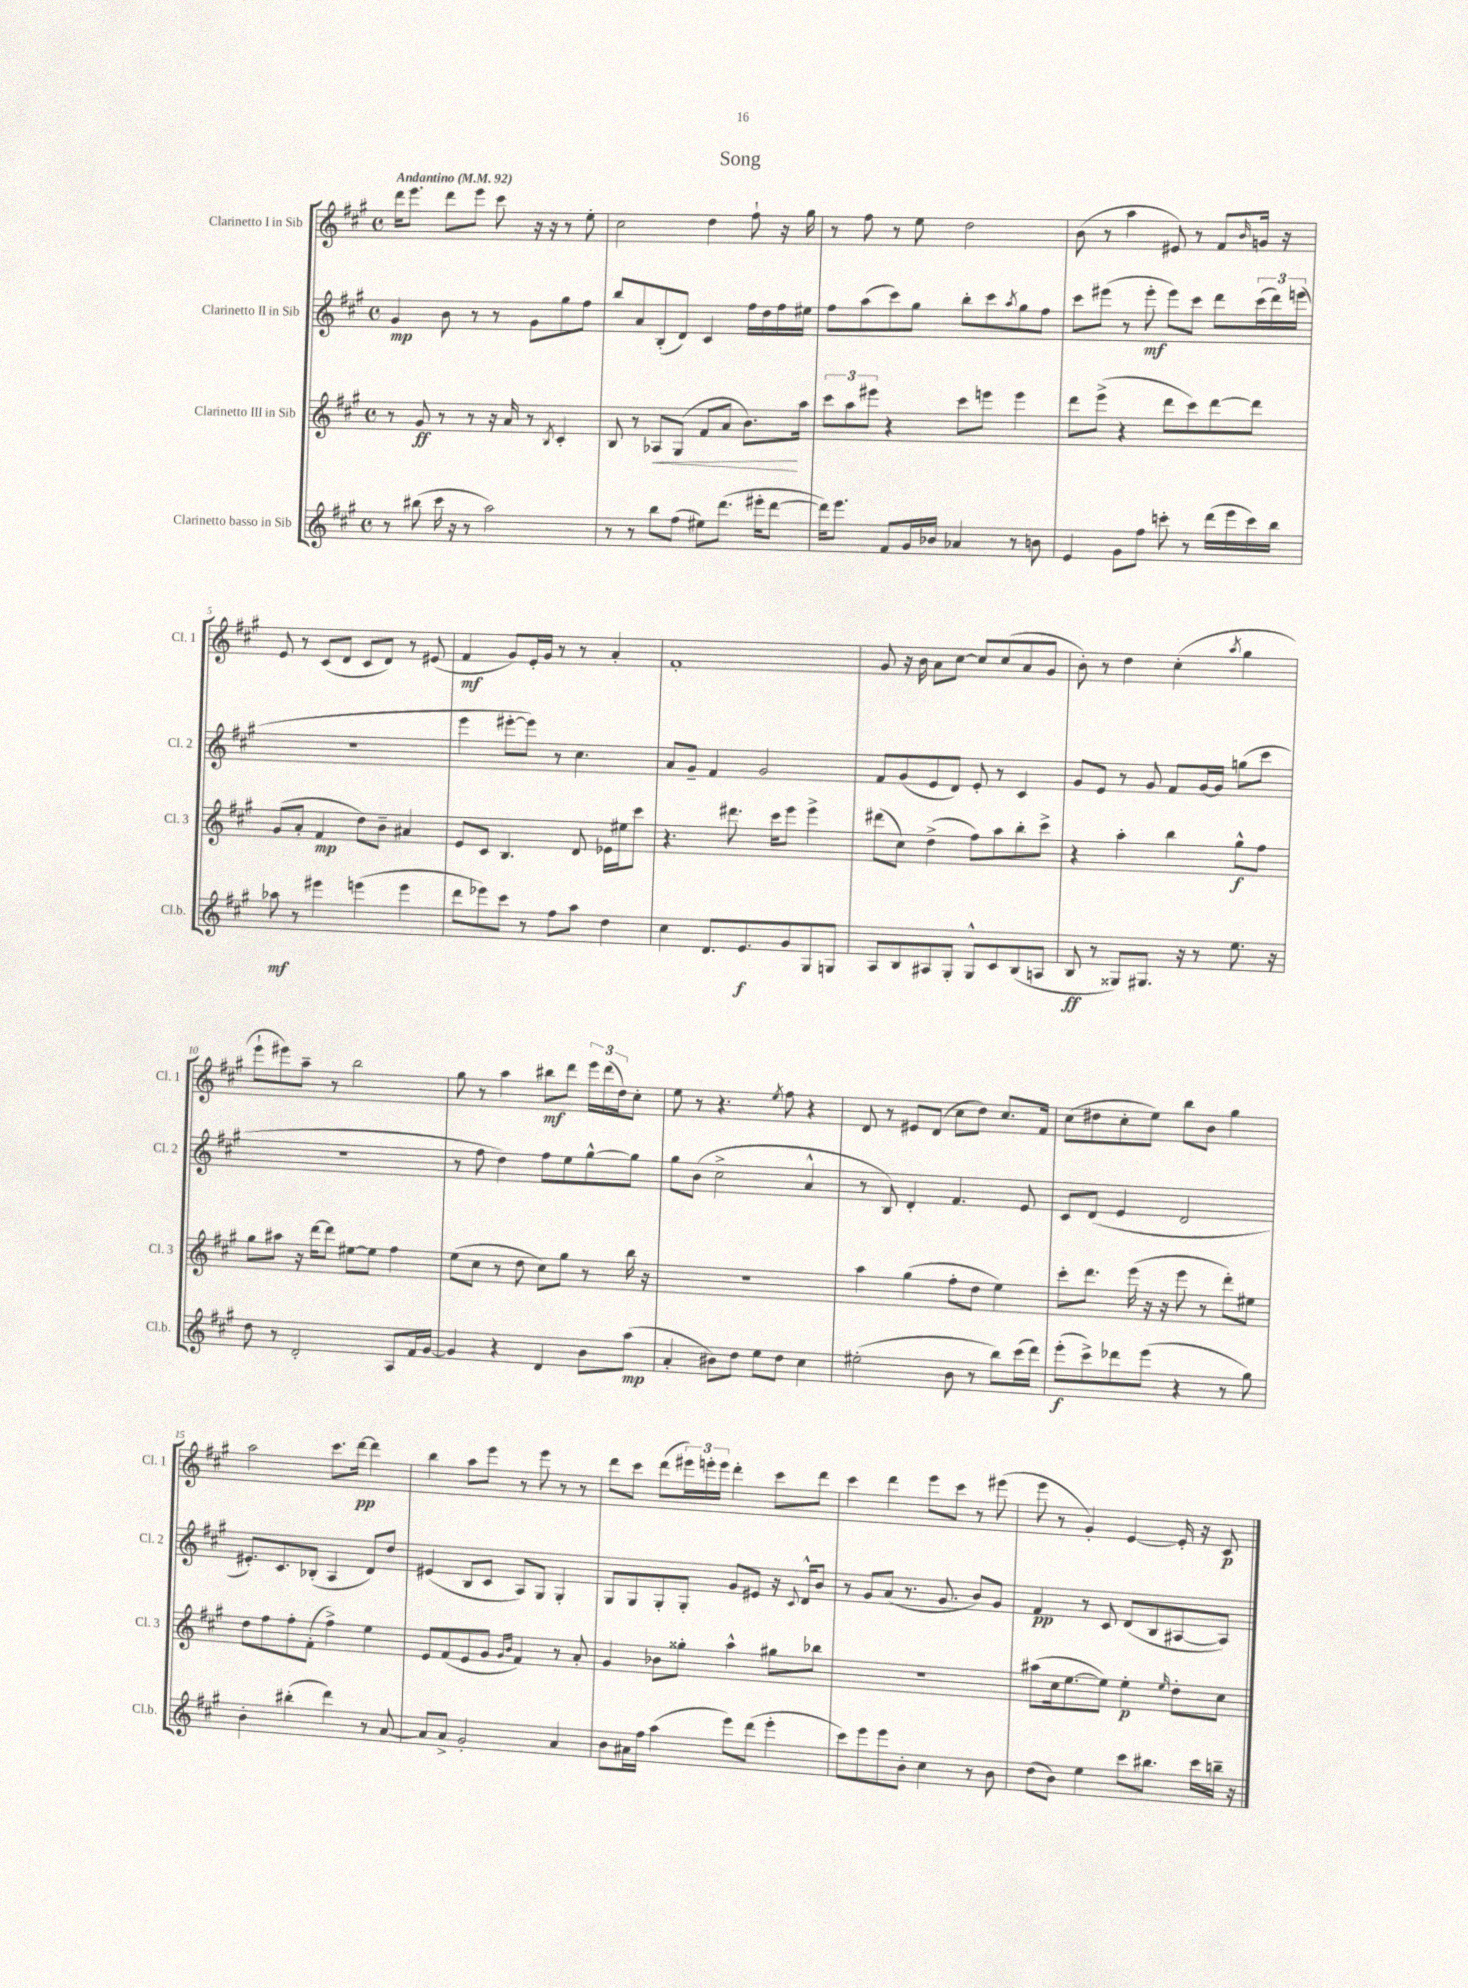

**kern	**kern	**kern	**kern
*staff4	*staff3	*staff2	*staff1
*clefG2	*clefG2	*clefG2	*clefG2
*k[f#c#g#]	*k[f#c#g#]	*k[f#c#g#]	*k[f#c#g#]
*M4/4	*M4/4	*M4/4	*M4/4
*met(c)	*met(c)	*met(c)	*met(c)
*MM92	*MM92	*MM92	*MM92
8r	8r	4g#/	16ddd\LK
.	.	.	8.eee\J
(8bb#\	8g#/	.	.
16ccc#\	8r	8b\	8ddd\L
16r	.	.	.
8r	8r	8r	8eee\J
2aa\)	16r	8r	8ccc#\
.	16a/	.	.
.	8r	8g#\L	16r
.	.	.	16r
.	8qB/	.	.
.	4c#'/	8gg#\	8r
.	.	8ff#\J	8ee'\
=	=	=	=
8r	8B/	8bb/L	2cc#\
8r	8r	8a/	.
8bb\L	8A-/L	(8B'/	.
(8ff#\J	(8G#/J	8d/J)	.
8ee#\L)	8f#/L	4c#/	4dd\
(8.ddd\J	8a/J	.	.
.	8.b\L)	16ff#\LL	8ff#`\
16eee#'\LK	.	16dd\	.
[8ddd\J	.	16ff#\	16r
.	16aa\Jk	16ee#\JJ	16gg#\
=	=	=	=
16ddd\]LK)	12ccc#\L	8ff#\L	8r
8.eee\J	.	.	.
.	12aa\	.	.
.	.	(8aa\	8ff#\
.	12eee#\J	.	.
8f#/L	4r	8ccc#\)	8r
16g#/L	.	8gg#\J	8ee\
16b-/JJ	.	.	.
4a-/	8ccc#\L	8bb'\L	2dd\
.	8eee\J	8ccc#\	.
.	.	8qaa/	.
8r	4eee\	8gg#\	.
8b\	.	8ff#\J	.
=	=	=	=
4e/	8ddd\L	8ccc#\L	(8b\
.	(8eee^\J	(8eee#\J	8r
8g#\L	4r	8r	4aa\
8ff#\J	.	8eee#'\	.
8ccc'\	8ddd\L	8eee#\L)	8e#/)
8r	8ccc#\)	8ccc#\J	8r
(16ddd\LL	[8ddd\	8ddd\L	8f#/L
16eee\	.	.	.
.	.	.	16qqb/
16ccc\)	8ddd\]J	(24ccc#\L	16g/Jk
.	.	24ddd\)	.
16bb\JJ	.	.	16r
.	.	(24eee\JJ	.
=	=	=	=
8aa-\	(8g#/L	1r	8e/
8r	8a'/J	.	8r
4eee#\	4f#/	.	(8c#/L
.	.	.	8d/J
(4eee\	8dd\L)	.	8c#/L
.	8b~\J	.	8d/J)
4eee\	4a#/	.	8r
.	.	.	(8e#/
=	=	=	=
8ddd\L	8e/L	4eee\	4f#/
8eee-\)	8c#/J	.	.
8ccc#\J	4.B/	[8eee#'\L	8g#/L)
8r	.	8eee#\]J)	16e'/L
.	.	.	16g#/JJ
8ff#\L	.	8r	8r
8aa\J	8d/	4.cc#\	8r
4dd\	16e-\LL	.	4a'/
.	16ee#\J	.	.
.	8ccc#\J	.	.
=	=	=	=
4cc#\	4.r	8a/L	1f#'
.	.	8g#~/J	.
8.d/L	.	4f#/	.
.	8.ddd#\	.	.
8.e/	.	.	.
.	.	2g#/	.
.	16ccc#\LK	.	.
8g#/	8eee\J	.	.
8G#/	4eee^\	.	.
8G/J	.	.	.
=	=	=	=
8A/L	(8ddd#\L	8f#/L	8g#/
8B/	8cc#\J)	(8g#/	16r
.	.	.	16b\
8A#/	(4dd^\	8e/	8a\L
8G#'/J	.	8d/J)	[8cc#\J
8G#^^/L	8ff#\L)	8e'/	8cc#/]L
8c#/	8aa\	8r	(8cc#/
(8B/	8bb'\	4c#/	8a/
8A/J	8ccc#^\J	.	8g#/J
=	=	=	=
8B/	4r	8g#/L	8b'\)
8r	.	8e/J	8r
8G##/L)	4aa'\	8r	4dd\
8.G#/J	.	8g#/	.
.	4bb\	8f#/L	(4cc#'\
16r	.	.	.
8r	.	[16g#/L	.
.	.	16g#/]JJ	.
.	.	.	8qaa/
8.ee\	8gg#^^\L	(8gg\L	4gg#\
.	8ff#\J	8ccc#\J	.
16r	.	.	.
=	=	=	=
8dd\	8gg#\L	1r	8eee`\L
8r	8aa#\J	.	8eee#\)
2d'/	16r	.	8aa~\J
.	[16ddd\LK	.	.
.	8ddd\]J	.	8r
.	[8ee#\L	.	2bb\
.	8ee#\]J	.	.
8A/L	4ff#\	.	.
16f#/L	.	.	.
[16g#/JJ	.	.	.
=	=	=	=
4g#/]	(8ee\L	8r	8gg#\
.	8cc#\J	8ff#\	8r
4r	8r	4dd\)	4aa\
.	8dd\	.	.
4d/	8cc#\L)	8ff#\L	8bb#\L
.	8gg#\J	8ee\	8ddd\J
8b\L	8r	[8gg#^^\	24eee\LL
.	.	.	(24ddd\
.	.	.	24dd\J)
(8aa\J	16bb\	8gg#\]J	8cc#'\J
.	16r	.	.
=	=	=	=
4a'/	1r	8gg#\L	8ee\
.	.	(8b\J	8r
8b#\L)	.	2cc#^\	4.r
8dd\J	.	.	.
8ee\L	.	.	.
.	.	.	8qee/
8dd\J	.	.	8ff#\
4cc#\	.	4a^^/	4r
=	=	=	=
(2ee#'\	4aa\	8r	8d/
.	.	8B/)	8r
.	(4gg#\	4d'/	8e#/L
.	.	.	(8d/J
8b\	8ff#'\L	4.f#/	8cc#\L
8r	8dd\J	.	8dd\J)
8bb\L)	4ee\)	.	8.cc#/L
(16ccc#\L	.	8e/	.
16ddd\JJ)	.	.	16f#/Jk
=	=	=	=
(8eee'\L	8ccc#'\L	8c#/L	(8cc#\L
8ccc#^\)	8.ddd\J	(8d/J	8dd#\
8ddd-\	.	4e/	8cc#'\
.	(16eee\	.	.
(8eee\J	16r	.	8ee\J)
.	16r	.	.
4r	8eee\	2d/	8bb\L
.	8r	.	8b\J
8r	8ddd'\L)	.	4gg#\
8gg#\)	8ee#\J	.	.
=	=	=	=
4b'\	8dd\L	8.e#'/L)	2aa\
.	8ff#\	.	.
.	.	8.c#/	.
(4bb#'\	8ff#'\	.	.
.	(8f#'\J	(8B-'/J	.
4ddd\)	4ff#^\)	4A/	8.ccc#\L
.	.	.	[16ddd\Jk
8r	4ee\	8d/L)	4ddd\]
[8a/	.	8dd/J	.
=	=	=	=
8a/]L	8e/L	(4e#/	4bb\
8a^/J	(8f#/	.	.
2g#'/	8e/	8B/L	8aa\L
.	8g#/J	8c#/J	8eee\J
.	16qqg#/LL	.	.
.	16qqb/JJ	.	.
.	4f#/)	8A/L)	8r
.	.	8G#/J	8eee\
4a/	8r	4G#'/	8r
.	8a'/	.	8r
=	=	=	=
8b\L	4g#/	8G#/L	8ddd\L
16a#\L	.	8G#/	8ccc#\J
16ff#\JJ	.	.	.
(4aa\	8b-\L	8G#'/	(8ddd\L
.	8gg##'\J	8G#'/J	24eee#\L)
.	.	.	24eee'\
.	.	.	24eee\JJ
8eee\L)	4aa^^\	8g#/L	4ddd'\
(8ddd\J	.	8e#/J	.
4eee'\	8gg#\L	16r	8ccc#\L
.	.	8qqc#/	.
.	.	16d^^/LK	.
.	8bb-\J	8b/J	8ddd\J
=	=	=	=
8ccc#\L)	1r	8r	4ccc#\
8eee\	.	8g#/L	.
8eee\	.	(8a/J	4ddd\
8b'\J	.	8.r	.
4cc#\	.	.	8eee\L
.	.	8.g#/	.
.	.	.	8ccc#\J
8r	.	8b/L)	8r
8b\	.	8g#/J	(8eee#\
=	=	=	=
(8dd\L	(8aa#\L	4f#/	8eee\
8b\J)	16cc#\k	.	8r
.	[8.ee\	.	.
4ee\	.	8r	4g#'/)
.	8ee\]J)	8c#/	.
8ccc#\L	4ee'\	(8d/L	[4e/
8.bb#\J	.	8B/	.
.	16qqee/	.	.
.	8dd'\L	[8A#/	16e'/]
16ccc#\LL	.	.	16r
16bb~\JJ	8cc#\J	8A#/]J)	8c#/
16r	.	.	.
==	==	==	==
*-	*-	*-	*-
